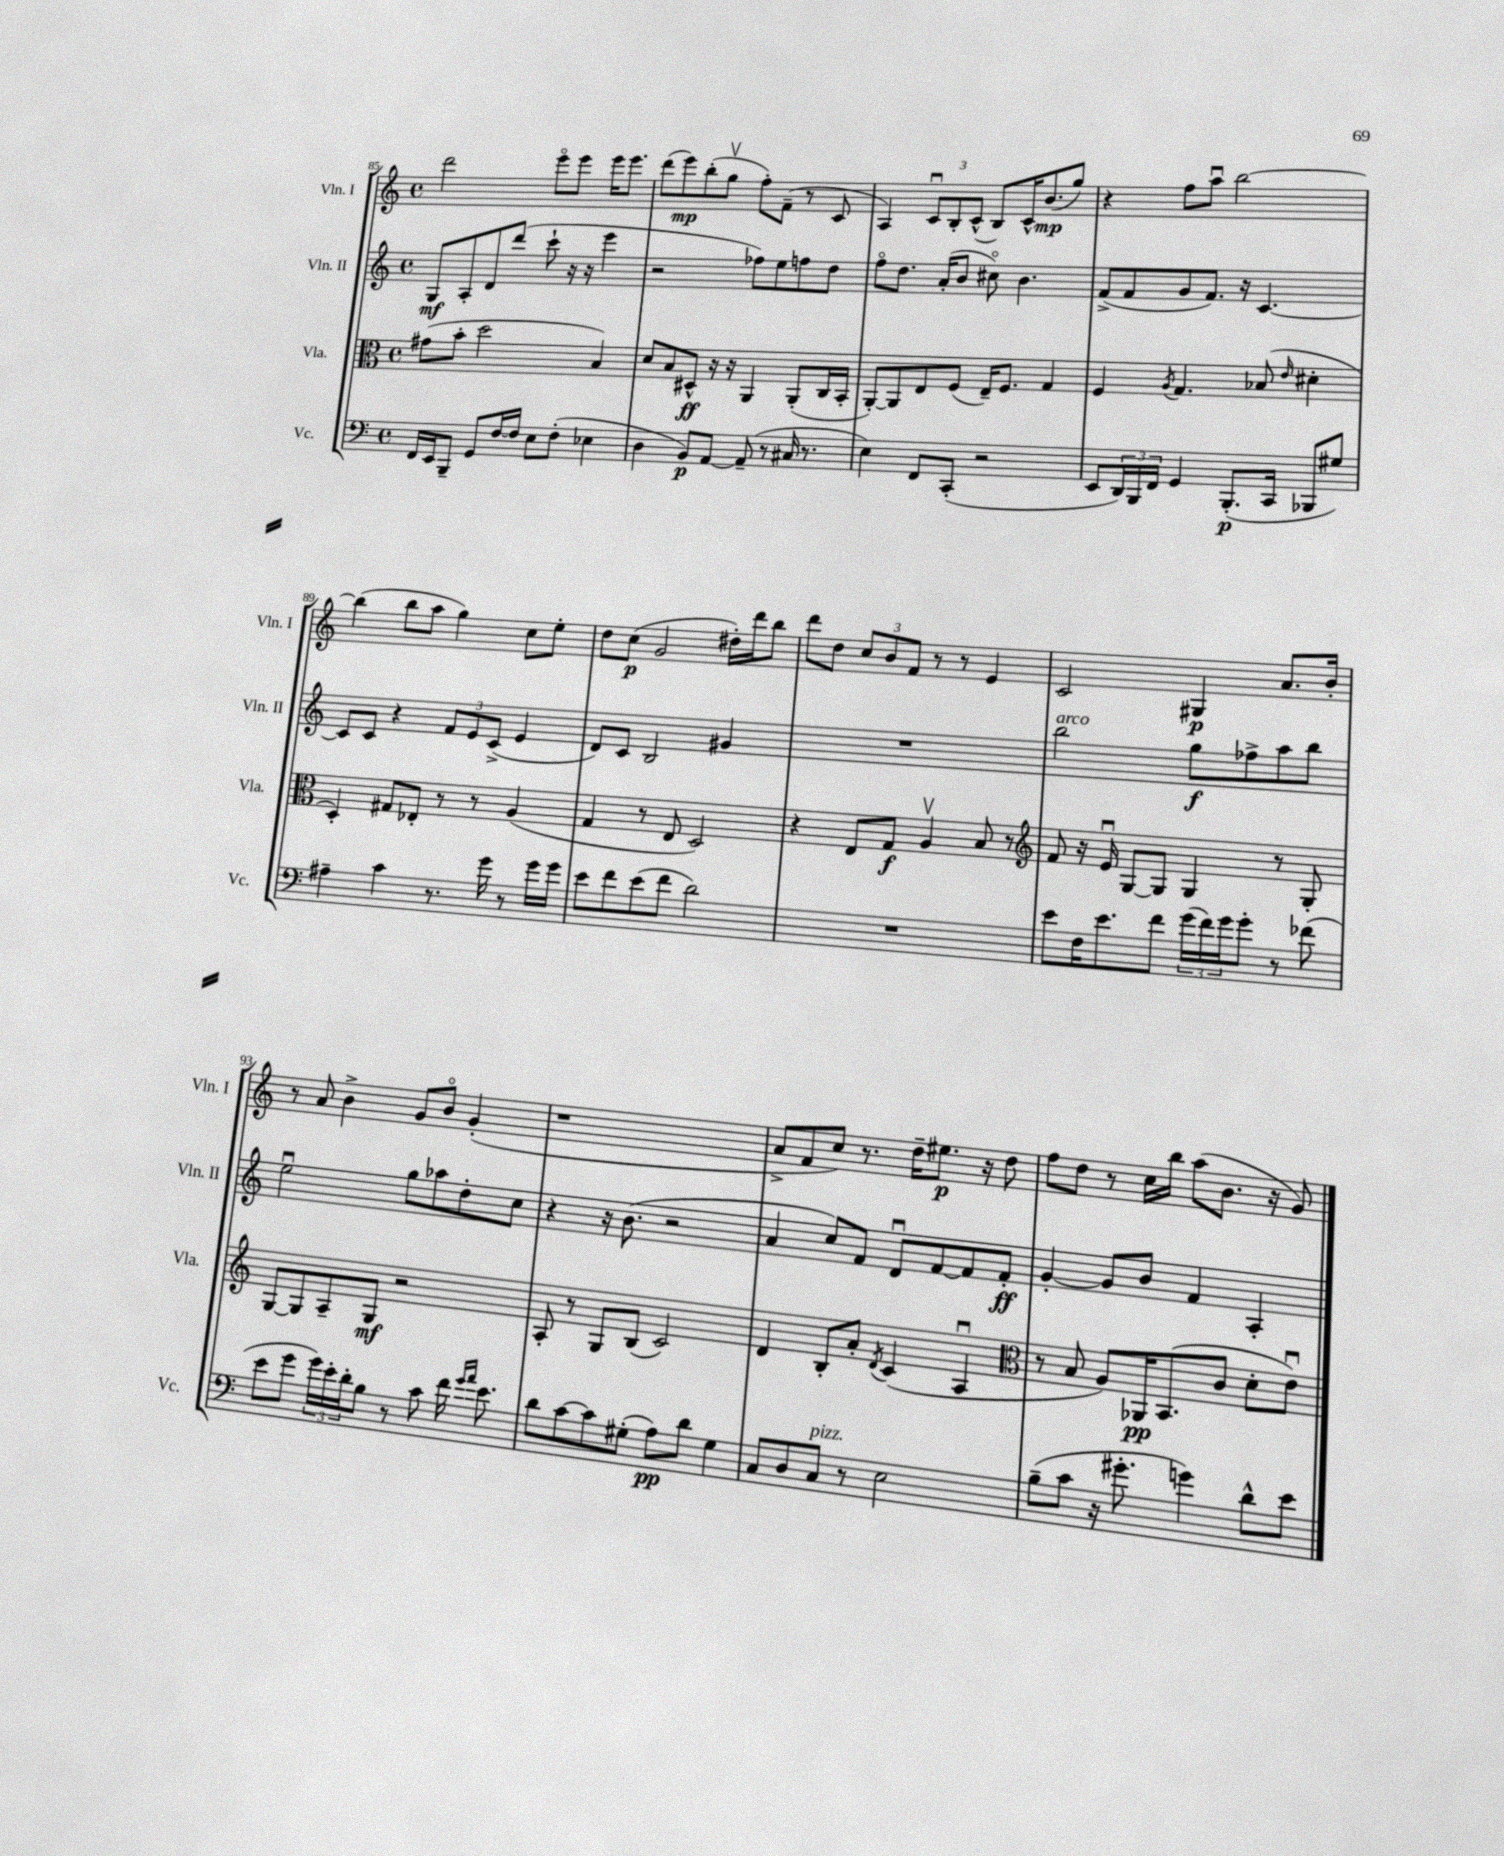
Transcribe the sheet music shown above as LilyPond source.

<<
\new StaffGroup <<
\new Staff = "s0" \with { instrumentName = "Vln. I" shortInstrumentName = "Vln. I" } {
    \clef treble \key c \major \defaultTimeSignature \time 4/4
    d'''2 e'''8\flageolet e'''8 e'''16 e'''8. |
    d'''8( e'''8\mp) b''8-.( g''8\upbow f''8-.) f'8--( r8 c'8 |
    a4) \tuplet 3/2 { c'8\downbow b8-. c'8-^( } b8) c'16-^ b'8.\mp( g''8) |
    r4 f''8 a''8\downbow b''2~ |
    b''4( b''8 a''8 g''4) c''8 e''8-. |
    d''8 c''8\p( g'2 dis''16-.) d'''16 b''8 |
    d'''8 d''8 \tuplet 3/2 { c''8 b'8 f'8 } r8 r8 e'4 |
    c'2 gis4\p a'8. b'16-. |
    r8 a'8 b'4-> g'8 b'8\flageolet g'4-.( |
    r1 |
    a'8-> f'8 c''8) r8. d''16-- eis''8.\p r16 d''8 |
    f''8 d''8 r8 c''16 b''16 a''8( b'8. r16 g'8) \bar "|." |
}
\new Staff = "s1" \with { instrumentName = "Vln. II" shortInstrumentName = "Vln. II" } {
    \clef treble \key c \major \defaultTimeSignature \time 4/4
    g8\mf a8-. d'8 d'''8( c'''8-! r16 r16 e'''4 |
    r2 fes''8) e''8 f''8 d''8 |
    f''8\flageolet d''8. a'16-.( b'8 cis''8\flageolet) b'4. |
    f'8->( f'8 g'8 f'8.) r16 c'4.~ |
    c'8 c'8 r4 \tuplet 3/2 { f'8 e'8 c'8->( } e'4 |
    d'8) c'8 b2 gis'4 |
    R1 |
    b''2^\markup { \italic "arco" } g''8\f fes''8-> a''8 b''8 |
    e''2\downbow g''8 aes''8 d''8-. c''8 |
    r4 r16 b'8.( r2 |
    a'4 c''8) f'8 d'8\downbow f'8~ f'8 f'8-.\ff |
    g'4~-. g'8 b'8 f'4 a4-. \bar "|." |
}
\new Staff = "s2" \with { instrumentName = "Vla." shortInstrumentName = "Vla." } {
    \clef alto \key c \major \defaultTimeSignature \time 4/4
    gis'8( b'8-. d''2 b4) |
    d'8 b8 dis8-^\ff r16 r16 a,4 a,8-.( c16 b,16-. |
    a,8~-.) a,8 e8 f8( e16--) f8. g4 |
    f4 \acciaccatura { a8 } g4. bes8( \grace { e'16 } dis'4-. |
    d4-.) gis8 ees8-. r8 r8 a4( |
    g4 r8 e8 d2) |
    r4 e8 g8\f a4\upbow b8 r8 |
    \clef treble f'8 r16 e'16\downbow g8~ g8 g4 r8 g8-. |
    g8~ g8 a8-- g8\mf r2 |
    a8-. r8 g8 b8( c'2) |
    d'4 b8-. a'8-. \acciaccatura { d'8 } c'4( a4\downbow |
    \clef alto r8 b8 a8) aes,16\pp b,8.( c'8 d'8-. e'8\downbow) \bar "|." |
}
\new Staff = "s3" \with { instrumentName = "Vc." shortInstrumentName = "Vc." } {
    \clef bass \key c \major \defaultTimeSignature \time 4/4
    f,16 e,16 b,,8-- g,8 f16~ f16 e8 f8-.( ees4 |
    d4 b,8\p) a,8~ a,8--( r8 cis16 r8. |
    e4) f,8 c,8-.( r2 |
    e,8 \tuplet 3/2 { d,16) b,,16 f,16 } g,4 b,,8.-.\p( c,16 bes,,8 gis8) |
    ais4-- c'4 r8. g'16 r8 g'16 g'16 |
    e'8 f'8 e'8( f'8 d'2) |
    R1 |
    e'8 f16 e'8. f'8 \tuplet 3/2 { g'16( f'16) g'16 } g'8-. r8 fes'8( |
    e'8 g'8 \tuplet 3/2 { g'16) e'16-. d'16-. } b8 r8 c'8 f'16 \grace { g'16 a'16 } e'8. |
    d'8 c'8~ c'8 gis8-.( a8\pp) d'8 gis4 |
    c8 d8 c8^\markup { \italic "pizz." } r8 e2 |
    b8--( c'8 r16 gis'8.-. g'4) d'8-^ e'8 \bar "|." |
}
>>
>>
\layout { \context { \Score currentBarNumber = #85 } }
